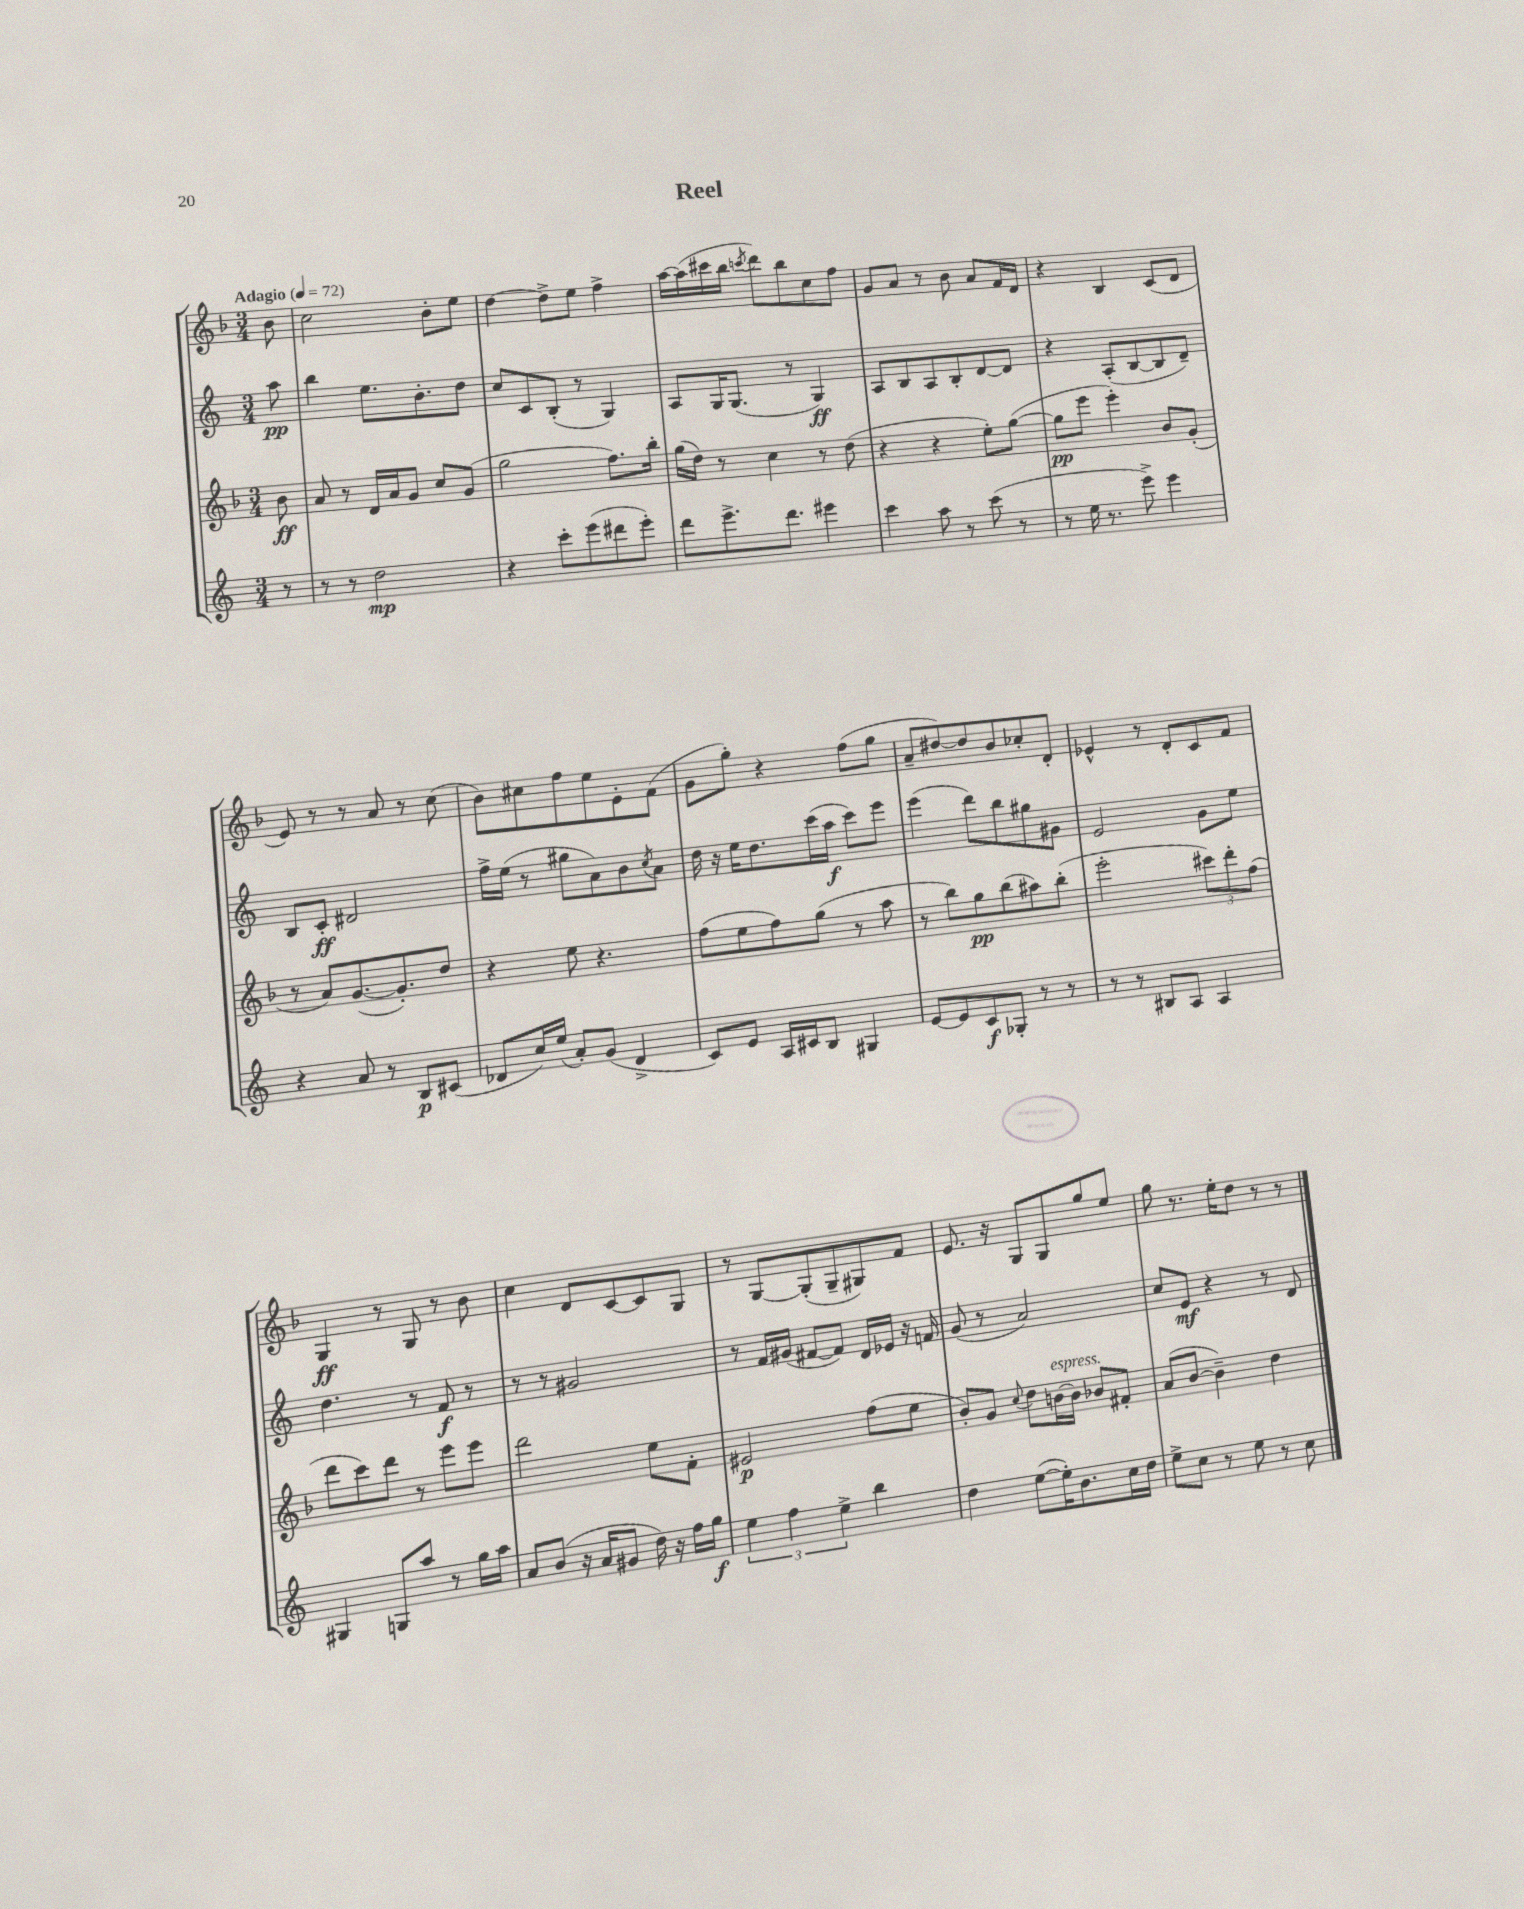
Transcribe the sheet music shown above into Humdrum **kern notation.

**kern	**kern	**kern	**kern
*staff4	*staff3	*staff2	*staff1
*clefG2	*clefG2	*clefG2	*clefG2
*k[]	*k[b-]	*k[]	*k[b-]
*M3/4	*M3/4	*M3/4	*M3/4
*MM72	*MM72	*MM72	*MM72
8r	8b-\	8aa\	8b-\
=	=	=	=
8r	8a/	4bb\	2cc\
8r	8r	.	.
2dd\	16d/LL	8.ee\L	.
.	16a/J	.	.
.	8g/J	.	.
.	.	8.b'\	.
.	8cc/L	.	8b-'\L
.	(8g/J	8dd\J	8ee\J
=	=	=	=
4r	2gg\	8cc/L	[4dd\
.	.	8c/	.
8ccc'\L	.	(8B'/J	8dd^\]L
(8eee\	.	8r	8ee\J
8ddd#\	8.ff\L)	4G/)	4ff^\
8eee'\J)	.	.	.
.	16bb-'\Jk	.	.
=	=	=	=
8ddd\L	(16gg\LL	8A/L	[16aa\LL
.	16dd\JJ)	.	(16aa\]
8.eee^\	8r	16G/K	16ccc#\
.	.	(8.G/J	16bb-\JJ
.	.	.	8qccc/
.	4cc\	.	8ddd\L)
8.ddd\J	.	.	.
.	.	8r	8bb-\
4eee#\	8r	4G/)	8cc\
.	(8dd\	.	8ff\J
=	=	=	=
4ccc\	4r	8A/L	8g/L
.	.	8B/	8a/J
8aa\	4r	8A/	8r
8r	.	8B'/	8b-\
(8ccc\	8ee'\L)	[8d/	8a/L
8r	([8gg\J	8d/]J	16f/L
.	.	.	16d/JJ
=	=	=	=
8r	8gg\]L	4r	4r
16ee\	8eee\J	.	.
8.r	.	.	.
.	4eee'\)	(8A'/L	4B-/
8eee^\)	.	[8B/	.
4eee\	8b-/L	8B/]	(8c/L
.	(8g'/J	8d~/J)	8d/J
=	=	=	=
4r	8r	8B/L	8e/)
.	8a/L)	8c'/J	8r
8a/	([8.g/	2d#/	8r
8r	.	.	8a/
.	8.g'/])	.	.
8B/L	.	.	8r
(8c#/J	8dd/J	.	(8cc\
=	=	=	=
8d-/L	4r	16ff^\LL	8b-\L)
.	.	(16ee\JJ	.
16cc/L)	.	8r	8cc#\
(16ee/JJ	.	.	.
8a'/L)	8ee\	8gg#\L	8ff\
(8g/J	4.r	8a\)	8ee\
4d-^/	.	8b\	8e'\
.	.	8qcc/	.
.	.	8a\J	(8f\J
=	=	=	=
8c/L)	(8ff\L	16dd\	8g\L
.	.	16r	.
8e/J	8ee\	16ee\LK	8gg'\J)
.	.	8.dd\	.
16A/LL	8ff\)	.	4r
16c#/J	.	.	.
8B/J	(8gg\J	(16ccc\L	.
.	.	16aa\JJ	.
4G#/	8r	8ccc\L)	(8ff\L
.	8aa\	8eee\J	8gg\J
=	=	=	=
[8e/L	8r	(4eee\	8a~/L
8e/]	8bb-\L)	.	[8dd#/)
8c/	8gg\	8ddd\L)	8dd#/]
8G-'/J	(8bb-\	8bb\	8b-/
8r	8aa#\)	8gg#\	8cc-'/
8r	(8bb-'\J	8g#\J	8d'/J
=	=	=	=
8r	2eee'\	2e/	4e-^^/
8r	.	.	.
8B#/L	.	.	8r
8A/J	.	.	8d'/L
4A/	12ccc#\L)	8g\L	8c/
.	12ddd'\	.	.
.	.	8ee\J	8f/J
.	(12ff\J	.	.
=	=	=	=
4G#/	8ddd\L	4.dd\	4G/
.	8ccc\)	.	.
8G/L	8ddd\J	.	8r
8aa/J	8r	8r	8G/
8r	8eee\L	8f/	8r
16gg\LL	8eee\J	8r	8b-\
16aa\JJ	.	.	.
=	=	=	=
8a/L	2ddd\	8r	4cc\
(8b/J	.	8r	.
16r	.	2g#/	8d/L
16a/LK	.	.	.
8g#/J	.	.	[8c/
16dd\)	8ee\L	.	8c/]
16r	.	.	.
16ff\LL	8f'\J	.	8G/J
16gg\JJ	.	.	.
=	=	=	=
6ee\	2e#/	8r	8r
.	.	16f/LL	[8G/L
6ff\	.	.	.
.	.	(16g#/JJ	.
.	.	[8f#/L	(8G'/]
6ee^\	.	.	.
.	.	8f#/]J)	8G~/
4bb\	(8ff\L	16d/LL	8G#/)
.	.	16e-/JJ	.
.	8ee\J	16r	8f/J
.	.	16f/	.
=	=	=	=
4dd\	8b-'/L)	(8g/	8.e/
.	8g/J	8r	.
.	.	.	16r
.	8qqcc/	.	.
([8ee\L	8dd\L	2a/)	8G/L
16ee'\]K)	[16b\L	.	8G/
8.b\	16b\]JJ	.	.
.	8b-/L	.	8gg/
16cc\L	8f#'/J	.	8ee/J
16dd\JJ	.	.	.
=	=	=	=
8ee^\L	(8a/L	8cc/L	8gg\
8cc\J	[8b-/J	8e/J	8.r
8r	4b-~\])	4r	.
.	.	.	16ee'\LK
8ee\	.	.	8dd\J
8r	4dd\	8r	8r
8cc\	.	8d/	8r
==	==	==	==
*-	*-	*-	*-
